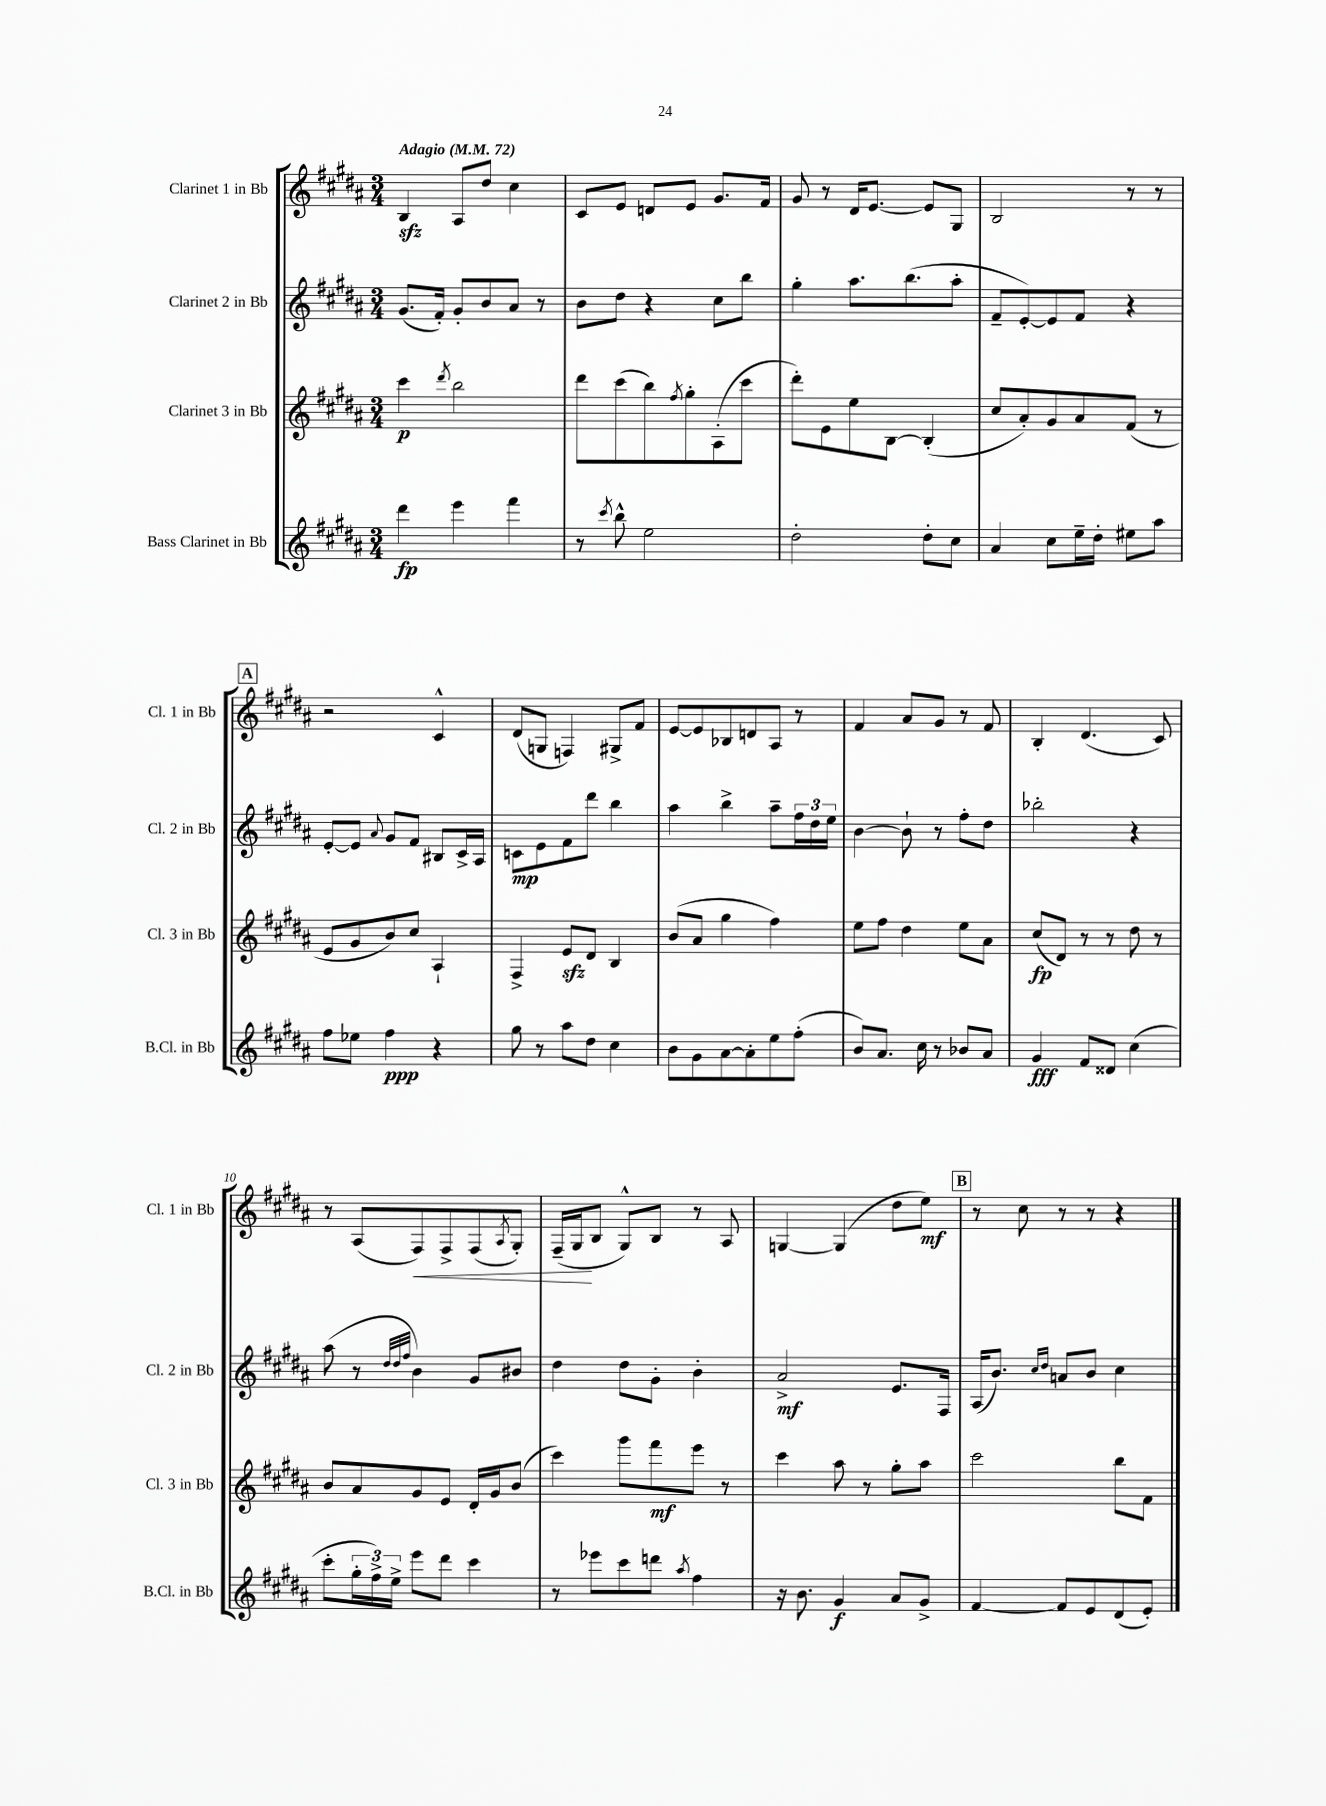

**kern	**kern	**kern	**kern
*staff4	*staff3	*staff2	*staff1
*clefG2	*clefG2	*clefG2	*clefG2
*k[f#c#g#d#a#]	*k[f#c#g#d#a#]	*k[f#c#g#d#a#]	*k[f#c#g#d#a#]
*M3/4	*M3/4	*M3/4	*M3/4
*MM72	*MM72	*MM72	*MM72
4ddd#	4ccc#	(8.g#	4B
.	.	16f#')	.
.	8qddd#	.	.
4eee	2bb	8g#'	8A#
.	.	8b	8dd#
4fff#	.	8a#	4cc#
.	.	8r	.
=	=	=	=
8r	8ddd#	8b	8c#
8qccc#	.	.	.
8bb^^	(8ccc#	8dd#	8e
2ee	8bb)	4r	8d
.	8qff#	.	.
.	8gg#'	.	8e
.	(8A#'	8cc#	8.g#
.	8ccc#	8bb	.
.	.	.	16f#
=	=	=	=
2dd#'	8ddd#')	4gg#'	8g#
.	8e	.	8r
.	8ee	8.aa#	16d#
.	.	.	[8.e
.	[8B	.	.
.	.	(8.bb	.
8dd#'	(4B']	.	8e]
8cc#	.	8aa#'	8G#
=	=	=	=
4a#	8cc#	8f#~	2B
.	8a#')	[8e')	.
8cc#	8g#	8e]	.
16ee~	8a#	8f#	.
16dd#'	.	.	.
8ee#	(8f#	4r	8r
8aa#	8r	.	8r
=	=	=	=
8ff#	8e	[8e'	2r
8ee-	8g#	8e]	.
.	.	8qqa#	.
4ff#	8b)	8g#	.
.	8cc#	8f#	.
4r	4A#`	8B#	4c#^^
.	.	16c#^	.
.	.	16A#	.
=	=	=	=
8gg#	4F#^	8c	(8d#
8r	.	8e	8G
8aa#	8e	8f#	4F)
8dd#	8d#	8ddd#	.
4cc#	4B	4bb	8G#^
.	.	.	8f#
=	=	=	=
8b	(8b	4aa#	[8e
8g#	8a#	.	8e]
[8a#	4gg#	4bb^	8B-
8a#']	.	.	8d
8ee	4ff#)	8aa#~	8A#
(8ff#'	.	24ff#	8r
.	.	24dd#	.
.	.	24ee	.
=	=	=	=
8b)	8ee	[4b	4f#
8.a#	8ff#	.	.
.	4dd#	8b`]	8a#
16cc#	.	.	.
8r	.	8r	8g#
8b-	8ee	8ff#'	8r
8a#	8a#	8dd#	8f#
=	=	=	=
4g#	(8cc#	2bb-'	4B'
.	8d#)	.	.
8f#	8r	.	(4.d#
8d##	8r	.	.
(4cc#	8dd#	4r	.
.	8r	.	8c#)
=	=	=	=
8ccc#'	8b	(8aa#	8r
24gg#'	8a#	8r	(8A#
24ff#^)	.	.	.
24ee^	.	.	.
.	.	32qqdd#	.
.	.	32qqdd#	.
.	.	32qqff#	.
8eee	8g#	4b)	8F#)
8ddd#	8e	.	8F#^
4ccc#	16d#'	8g#	(8F#
.	16g#	.	.
.	.	.	8qA#
.	(8b	8b#	8G#')
=	=	=	=
8r	4ccc#)	4dd#	(16F#~
.	.	.	16G#
8eee-	.	.	8B
8ccc#	8ggg#	8dd#	8G#^^)
8ddd	8fff#	8g#'	8B
8qaa#	.	.	.
4ff#	8eee	4b'	8r
.	8r	.	8A#
=	=	=	=
16r	4ccc#	2a#^	[4G
8.b	.	.	.
4g#	8aa#	.	(4G]
.	8r	.	.
8a#	8gg#'	8.e	8dd#
8g#^	8aa#	.	8ee)
.	.	16F#	.
=	=	=	=
[4f#	2ccc#	(16A#	8r
.	.	8.b)	.
.	.	.	8cc#
.	.	16qqcc#	.
.	.	16qqdd#	.
8f#]	.	8a	8r
8e	.	8b	8r
(8d#	8bb	4cc#	4r
8e')	8f#	.	.
==	==	==	==
*-	*-	*-	*-
